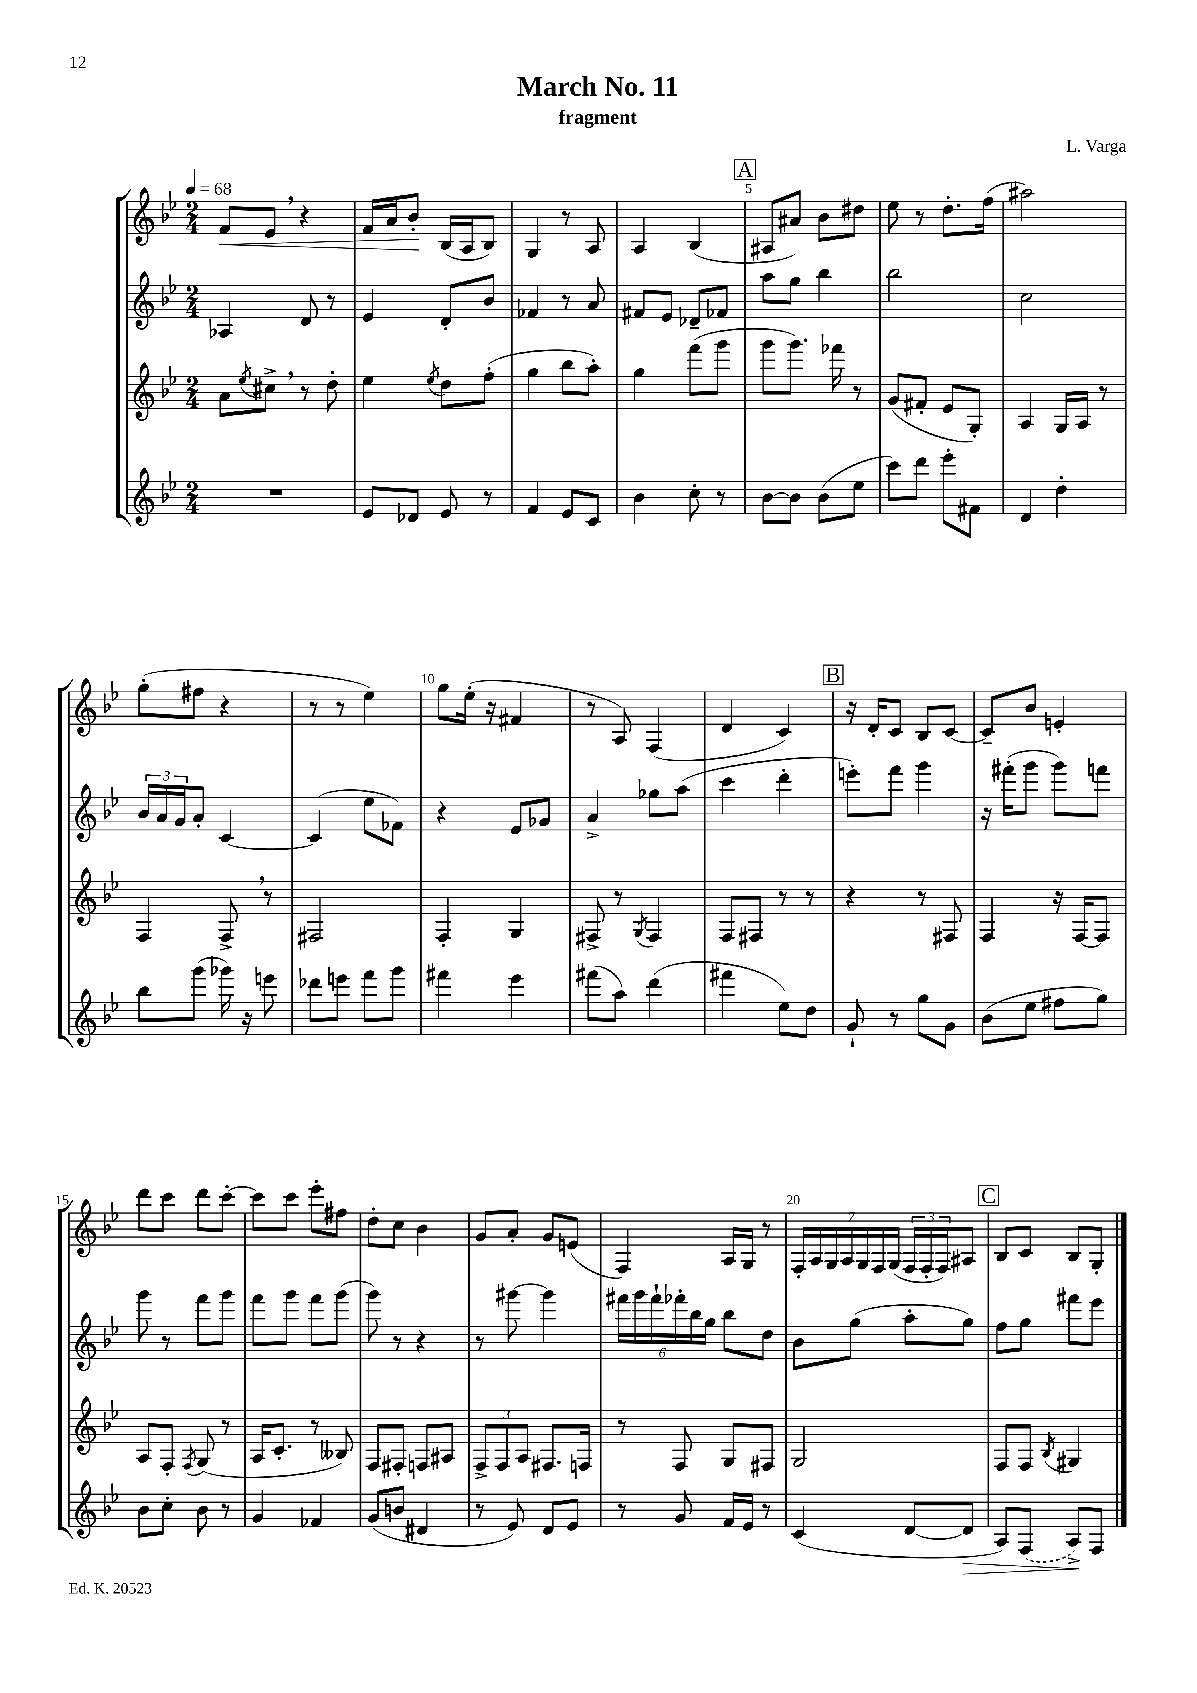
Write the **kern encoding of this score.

**kern	**kern	**kern	**kern
*staff4	*staff3	*staff2	*staff1
*clefG2	*clefG2	*clefG2	*clefG2
*k[b-e-]	*k[b-e-]	*k[b-e-]	*k[b-e-]
*M2/4	*M2/4	*M2/4	*M2/4
*MM68	*MM68	*MM68	*MM68
2r	8a	4A-	8f
.	8qee-	.	.
.	8cc#^	.	8e-
.	8r	8d	4r
.	8dd'	8r	.
=	=	=	=
8e-	4ee-	4e-	16f
.	.	.	16a
8d-	.	.	8b-'
.	8qee-	.	.
8e-	8dd	8d'	(16B-
.	.	.	16A
8r	(8ff'	8b-	8B-)
=	=	=	=
4f	4gg	4f-	4G
8e-	8bb-	8r	8r
8c	8aa')	8a	8A
=	=	=	=
4b-	4gg	8f#	4A
.	.	8e-	.
8cc'	(8fff	8d-~	(4B-
8r	8ggg	8f-	.
=	=	=	=
[8b-	8ggg	8aa	8A#
8b-]	8.ggg)	8gg	8a#)
(8b-	.	4bb-	8b-
.	16fff-	.	.
8ee-	8r	.	8dd#
=	=	=	=
8ccc)	(8g	2bb-	8ee-
8ddd	8f#'	.	8r
8eee-'	8e-	.	8.dd'
8f#	8G')	.	.
.	.	.	(16ff
=	=	=	=
4d	4A	2cc	2aa#)
4dd'	16G	.	.
.	16A	.	.
.	8r	.	.
=	=	=	=
8bb-	4F	24b-	(8gg'
.	.	24a	.
.	.	24g	.
(8ggg	.	8a'	8ff#
16ggg-)	8F^	[4c	4r
16r	.	.	.
8eee	8r	.	.
=	=	=	=
8ddd-	2F#	(4c]	8r
8eee	.	.	8r
8fff	.	8ee-	4ee-)
8ggg	.	8f-)	.
=	=	=	=
4fff#	4F'	4r	8gg
.	.	.	(16ee-'
.	.	.	16r
4eee-	4G	8e-	4f#
.	.	8g-	.
=	=	=	=
(8fff#	8F#^	4a^	8r
8aa)	8r	.	8A)
.	8qG	.	.
(4ddd	4F#	8gg-	(4F
.	.	(8aa	.
=	=	=	=
4fff#	8F	4ccc	4d
.	8F#	.	.
8ee-)	8r	4ddd'	4c)
8dd	8r	.	.
=	=	=	=
8g`	4r	8eee')	16r
.	.	.	16d'
8r	.	8fff	8c
8gg	8r	4ggg	8B-
8g	8F#	.	[8c
=	=	=	=
(8b-	4F	16r	8c~]
.	.	(16fff#'	.
8ee-	.	8ggg	8b-
8ff#	16r	8ggg)	4e'
.	[16F	.	.
8gg)	8F]	8fff	.
=	=	=	=
8b-	8A	8ggg	8ddd
8cc'	8F'	8r	8ccc
.	8qF	.	.
8b-	(8G	8fff	8ddd
8r	8r	8ggg	[8ccc'
=	=	=	=
4g	16A	8fff	8ccc]
.	8.c'	.	.
.	.	8ggg	8ccc
4f-	8r	8fff	8eee-'
.	8B--)	(8ggg	8ff#
=	=	=	=
(8g	8F	8ggg)	8dd'
8b	8F#'	8r	8cc
4d#	8F	4r	4b-
.	8A#	.	.
=	=	=	=
8r	12F^	8r	8g
.	12F	.	.
8e-)	.	[8ggg#	8a'
.	12A	.	.
8d	8.F#	4ggg#]	8g
8e-	.	.	(8e
.	16F	.	.
=	=	=	=
8r	8r	24fff#	4F)
.	.	24ggg	.
.	.	24fff#`	.
8g	8F	24fff-'	.
.	.	24bb-	.
.	.	24gg	.
16f	8G	8bb-	16A
16e-	.	.	16G
8r	8F#	8dd	8r
=	=	=	=
(4c	2G	8b-	28F'
.	.	.	28A
.	.	.	28G
.	.	.	28A
.	.	(8gg	.
.	.	.	28G
.	.	.	28F
.	.	.	(28G
[8d	.	8aa'	24F
.	.	.	24F'
.	.	.	24F)
8d]	.	8gg)	8A#
=	=	=	=
8A)	8F	8ff	8B-
(8F	8F	8gg	8c
.	8qB-	.	.
8A^)	4G#	8fff#	8B-
8F	.	8eee-	8G'
==	==	==	==
*-	*-	*-	*-
